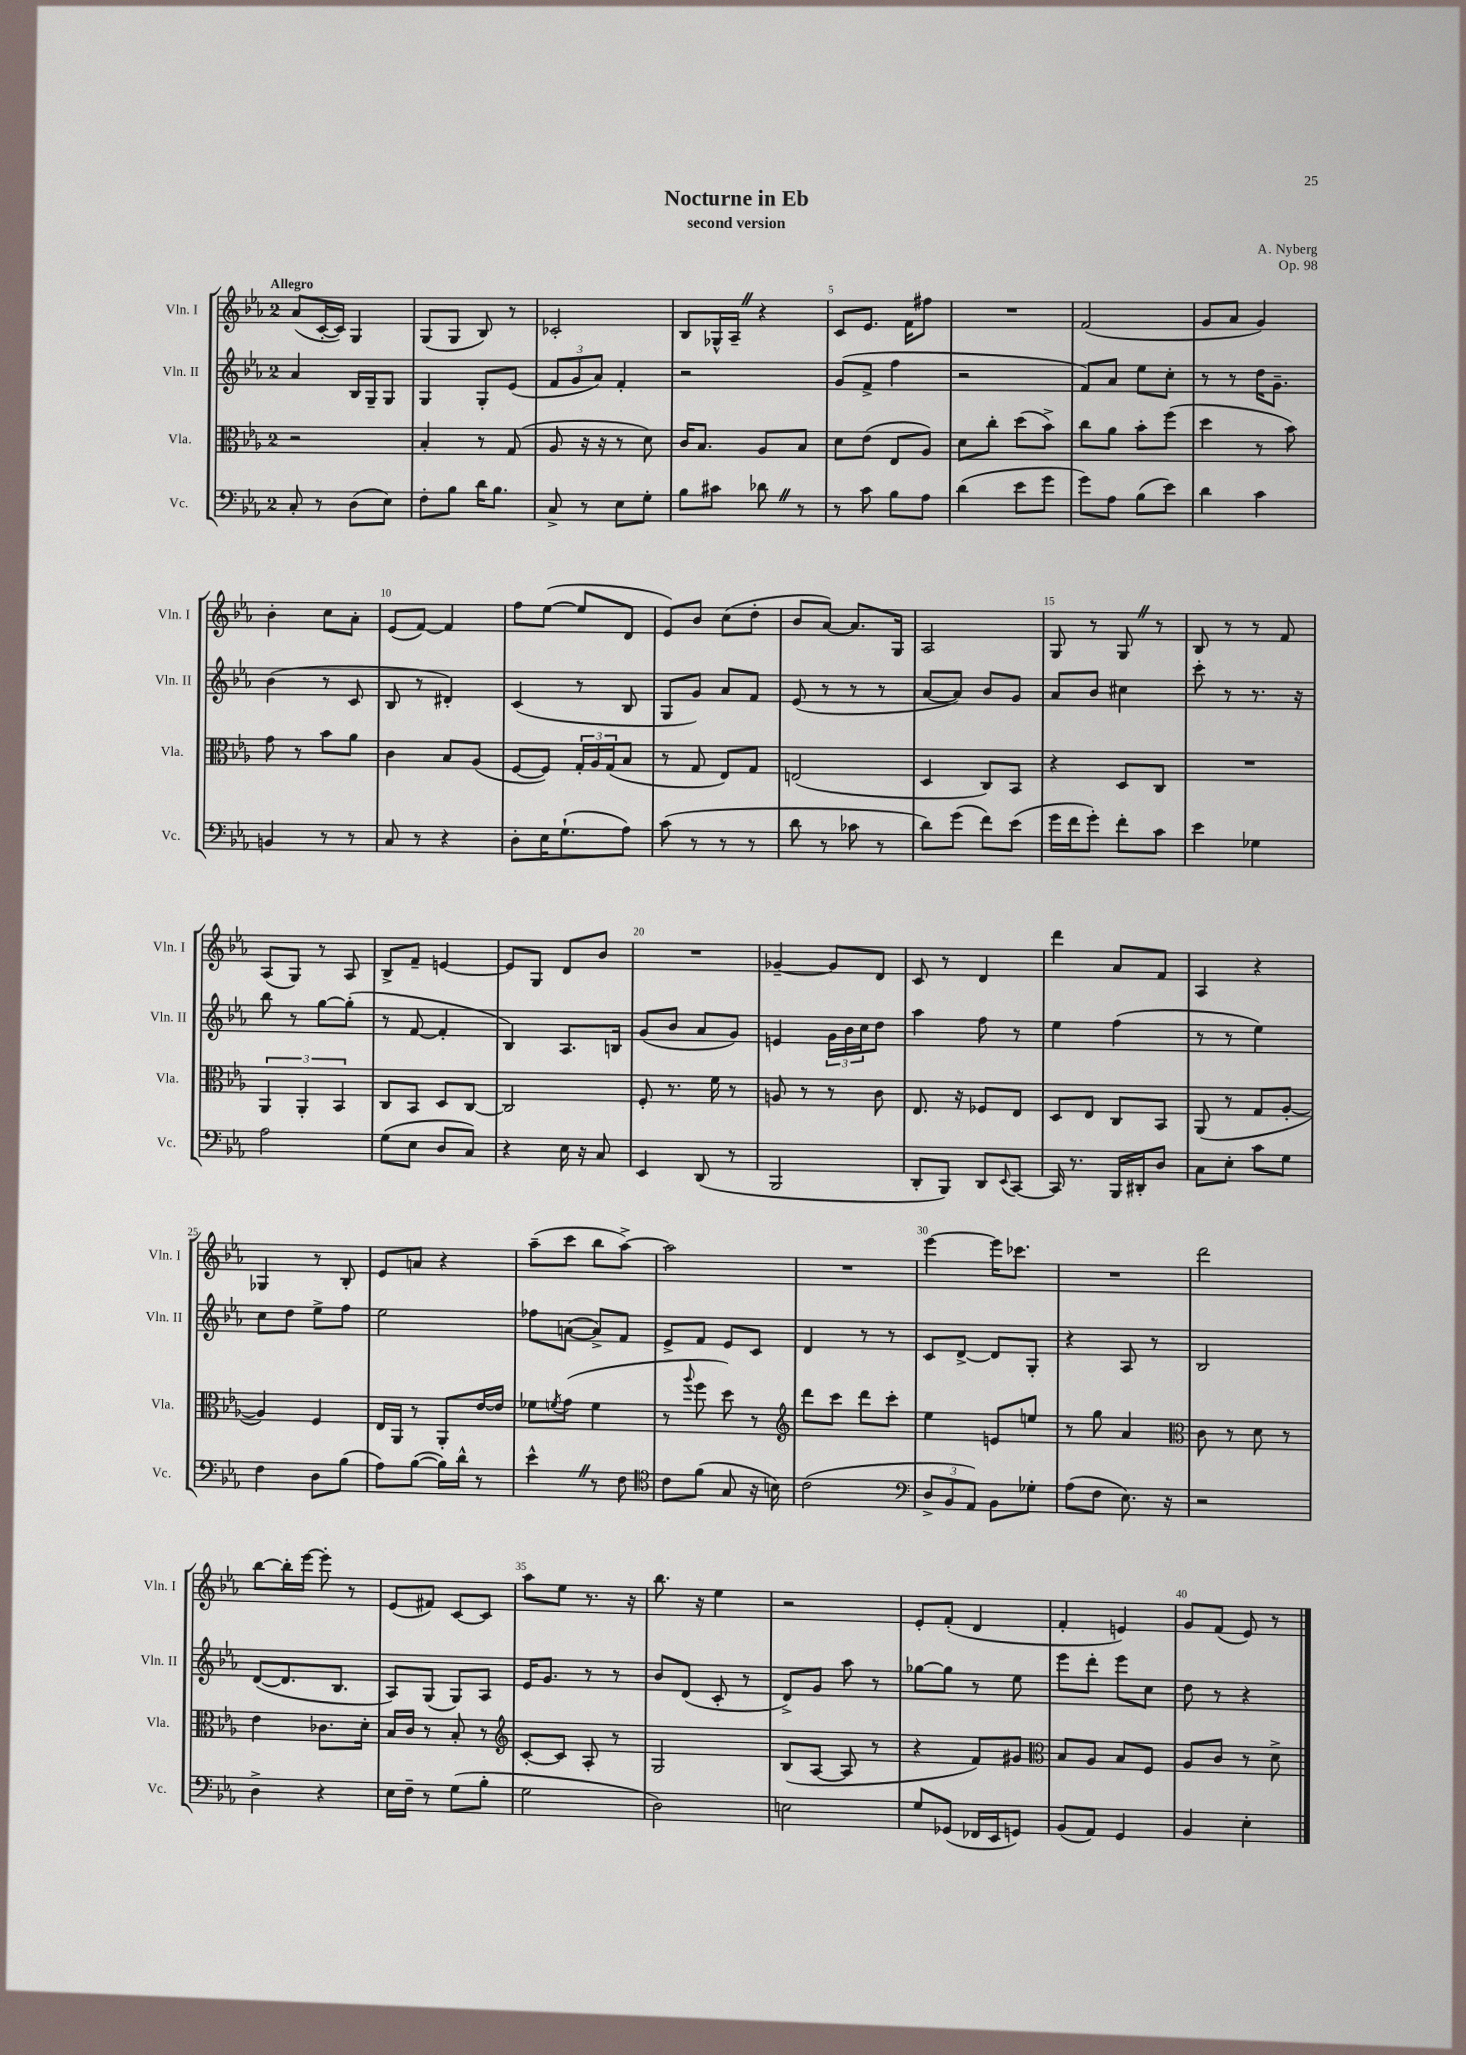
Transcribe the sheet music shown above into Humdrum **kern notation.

**kern	**kern	**kern	**kern
*staff4	*staff3	*staff2	*staff1
*clefF4	*clefC3	*clefG2	*clefG2
*k[b-e-a-]	*k[b-e-a-]	*k[b-e-a-]	*k[b-e-a-]
*M2/4	*M2/4	*M2/4	*M2/4
8C'/	2r	4a-/	(8a-/L
8r	.	.	[16c'/L
.	.	.	16c/]JJ)
(8D\L	.	16B-/LL	4G/
.	.	16G~/J	.
8E-\J)	.	8G/J	.
=	=	=	=
8F'\L	4B-'/	4G/	(8G/L
8B-\J	.	.	8G/J
16d\LK	8r	8G'/L	8B-/)
8.B-\J	.	.	.
.	(8G/	(8e-/J	8r
=	=	=	=
8C^/	8A-/	12f/L	2c-'/
.	.	12g/	.
8r	16r	.	.
.	.	12a-/J)	.
.	16r	.	.
8E-\L	8r	4f'/	.
8G'\J	8d\)	.	.
=	=	=	=
8B-\L	16c/LK	2r	8B-/L
.	8.B-/J	.	.
8c#\J	.	.	16G-^^/L
.	.	.	16A-~/JJ
8d-\	8A-/L	.	4r
8r	8B-/J	.	.
=	=	=	=
8r	8d\L	(8g/L	8c/L
8c\	(8e-\J	8f^/J	8.e-/J
8B-\L	8E-/L	4ff\	.
.	.	.	16f\LK
8A-\J	8A-/J)	.	8ff#\J
=	=	=	=
(4d\	8d\L	2r	2r
.	8cc'\J	.	.
8e-\L	(8dd\L	.	.
8g\J	8b-^\J)	.	.
=	=	=	=
8g\L)	8cc\L	8f/L)	(2f/
8A-\J	8a-\J	8a-/J	.
(8B-\L	8b-'\L	8ee-\L	.
8e-\J)	(8ff\J	8cc'\J	.
=	=	=	=
4d\	4dd\	8r	8g/L
.	.	8r	8a-/J
4c\	8r	16dd\LK	4g/)
.	.	8.g~\J	.
.	8b-\)	.	.
=	=	=	=
4BB/	8g\	(4b-\	4b-'\
.	8r	.	.
8r	8b-\L	8r	8cc\L
8r	8a-\J	8c/	8a-'\J
=	=	=	=
8C/	4c\	8B-/	(8e-/L
8r	.	8r	[8f/J)
4r	8B-/L	4d#'/)	4f/]
.	(8A-/J	.	.
=	=	=	=
8D'\L	[8F/L	(4c/	8ff\L
16E-\K	8F/]J)	.	([8ee-\J
(8.G`\	.	.	.
.	24G'/LL	8r	8ee-/]L
.	24A-/	.	.
.	(24G/J	.	.
8A-\J)	8B-/J	8B-/	8d/J
=	=	=	=
(8c\	8r	8G/L	8e-/L)
8r	8G/	8g/J)	8b-/J
8r	8E-/L)	8a-/L	(8cc\L
8r	8G/J	8f/J	8dd'\J
=	=	=	=
8d\	(2E/	(8e-/	8b-/L
8r	.	8r	[8a-/J)
8c-\	.	8r	8.a-/]L
8r	.	8r	.
.	.	.	16G/Jk
=	=	=	=
8d\L)	4D/	[8a-/L	2A-/
(8g\J	.	8a-/]J)	.
8f\L)	8C/L)	8b-/L	.
(8e-\J	8BB-/J	8g/J	.
=	=	=	=
16g\LL	4r	8a-/L	8G/
16f\J	.	.	.
8g'\J)	.	8b-/J	8r
8f'\L	8D/L	4cc#\	8G/
8c\J	8C/J	.	8r
=	=	=	=
4e-\	2r	8ccc'\	8B-/
.	.	8r	8r
4G-\	.	8.r	8r
.	.	.	8f/
.	.	16r	.
=	=	=	=
2A-\	6AA-/	8bb-\	(8A-/L
.	.	8r	8G/J)
.	6AA-'/	.	.
.	.	[8gg\L	8r
.	6BB-/	.	.
.	.	(8gg'\]J	8A-/
=	=	=	=
(8G\L	8C/L	8r	8B-^/L
8E-\J	8BB-/J	[8f/	8f~/J
8D/L	8D/L	4f'/]	[4e/
8C/J)	[8C/J	.	.
=	=	=	=
4r	2C/]	4B-/)	8e/]L
.	.	.	8G/J
16E-\	.	8.A-/L	8d/L
16r	.	.	.
8C/	.	.	8b-/J
.	.	16B/Jk	.
=	=	=	=
4EE-/	8F'/	(8g/L	2r
.	8.r	8b-/J	.
(8DD/	.	8a-/L	.
.	16f\	.	.
8r	8r	8g/J)	.
=	=	=	=
2BBB-/	8A/	4e/	[4g-~/
.	8r	.	.
.	8r	24g\LL	8g-/]L
.	.	24b-\	.
.	.	24cc\J	.
.	8c\	8dd\J	8d/J
=	=	=	=
8DD'/L	8.E-/	4aa-\	8c/
8BBB-/J)	.	.	8r
.	16r	.	.
8DD/L	8F-/L	8ff\	4d/
8qqEE-/	.	.	.
[8CC/J	8E-/J	8r	.
=	=	=	=
16CC/]	8D/L	4ee-\	4ddd\
8.r	.	.	.
.	8E-/J	.	.
16BBB-/LL	8C/L	(4ff\	8a-/L
16DD#'/J	.	.	.
8D/J	8BB-/J	.	8f/J
=	=	=	=
8C\L	(8AA-/	8r	4A-/
8E-'\J	8r	8r	.
8c\L	8G/L	4ee-\)	4r
8G\J	[8A-'/J	.	.
=	=	=	=
4F\	4A-/])	8cc\L	4G-/
.	.	8dd\J	.
8D\L	4F/	8ee-^\L	8r
(8B-\J	.	8ff\J	8B-'/
=	=	=	=
8A-\L)	16E-/LL	2ee-\	8e-/L
.	16AA-/JJ	.	.
([8B-\J	8r	.	8a/J
16B-\]LL)	8AA-'/L	.	4r
16d^^\JJ	.	.	.
8r	[16e-/L	.	.
.	16e-/]JJ	.	.
=	=	=	=
4e-^^\	8f-\L	8ff-\L	(8aa-~\L
.	8qf/	.	.
.	(8g\J	([8a\J	8ccc\J
8r	4f\	8a^/]L)	8bb-\L
8F\	.	8f/J	[8aa-^\J)
=	=	=	=
*clefC4	*	*	*
8c\L	8r	8e-^/L	2aa-\]
.	8qqaa-/	.	.
(8f\J	8ff\	8f/J	.
8G/	8dd\)	8e-/L	.
16r	8r	8c/J	.
16B\)	.	.	.
=	=	=	=
*	*clefG2	*	*
(2c\	8ddd\L	4d/	2r
.	8ccc\J	.	.
.	8ddd\L	8r	.
.	8ccc'\J	8r	.
=	=	=	=
*clefF4	*	*	*
12D^/L	4ee-\	8c/L	[4eee-\
12BB-/	.	.	.
.	.	[8d^/J	.
12AA-/J)	.	.	.
8BB-\L	8e/L	8d/]L	16eee-\]LK
.	.	.	8.ccc-\J
8G-'\J	8ee/J	8G'/J	.
=	=	=	=
(8A-\L	8r	4r	2r
8F\J	8gg\	.	.
8.E-\)	4a-/	8A-/	.
.	.	8r	.
16r	.	.	.
=	=	=	=
*	*clefC3	*	*
2r	8c\	2B-/	2ddd\
.	8r	.	.
.	8d\	.	.
.	8r	.	.
=	=	=	=
4D^\	4e-\	([8d/L	[8bb-\L
.	.	8.d/]	16bb-'\]L
.	.	.	[16eee-\JJ
4r	8.c-\L	.	8eee-'\]
.	.	8.B-/J	.
.	.	.	8r
.	16d'\Jk	.	.
=	=	=	=
16E-\LL	16B-/LL	8A-/L)	(8e-/L
16F~\JJ	16c/JJ	.	.
8r	8r	(8G/J	8f#/J)
(8G\L	8B-'/	8G/L)	[8c/L
8B-'\J	8r	8A-/J	8c/]J
=	=	=	=
*	*clefG2	*	*
2G\	[8c'/L	16e-/LK	8aa-\L
.	.	8.g/J	.
.	8c/]J	.	8ee-\J
.	8A-'/	8r	8.r
.	8r	8r	.
.	.	.	16r
=	=	=	=
2D\)	2G/	8b-/L	8.bb-\
.	.	(8d/J	.
.	.	.	16r
.	.	8c'/	4ee-\
.	.	8r	.
=	=	=	=
2E\	(8B-/L	8d^/L)	2r
.	[8A-/J	8g/J	.
.	8A-/]	8aa-\	.
.	8r	8r	.
=	=	=	=
8G/L	4r	[8gg-\L	8e-'/L
(8GG-/J	.	8gg-\]J	(8f'/J
16FF-/LL	8f/L)	8r	4d/
16EE-/J	.	.	.
8GG/J)	8g#/J	8ee-\	.
=	=	=	=
*	*clefC3	*	*
(8BB-/L	8B-/L	8eee-\L	4f'/
8AA-/J)	8A-/J	8ddd'\J	.
4GG/	8B-/L	8eee-\L	4e/)
.	8F/J	8cc\J	.
=	=	=	=
4BB-/	8A-/L	8dd\	8g/L
.	8c/J	8r	(8f/J
4E-'\	8r	4r	8e-/)
.	8d^\	.	8r
==	==	==	==
*-	*-	*-	*-
